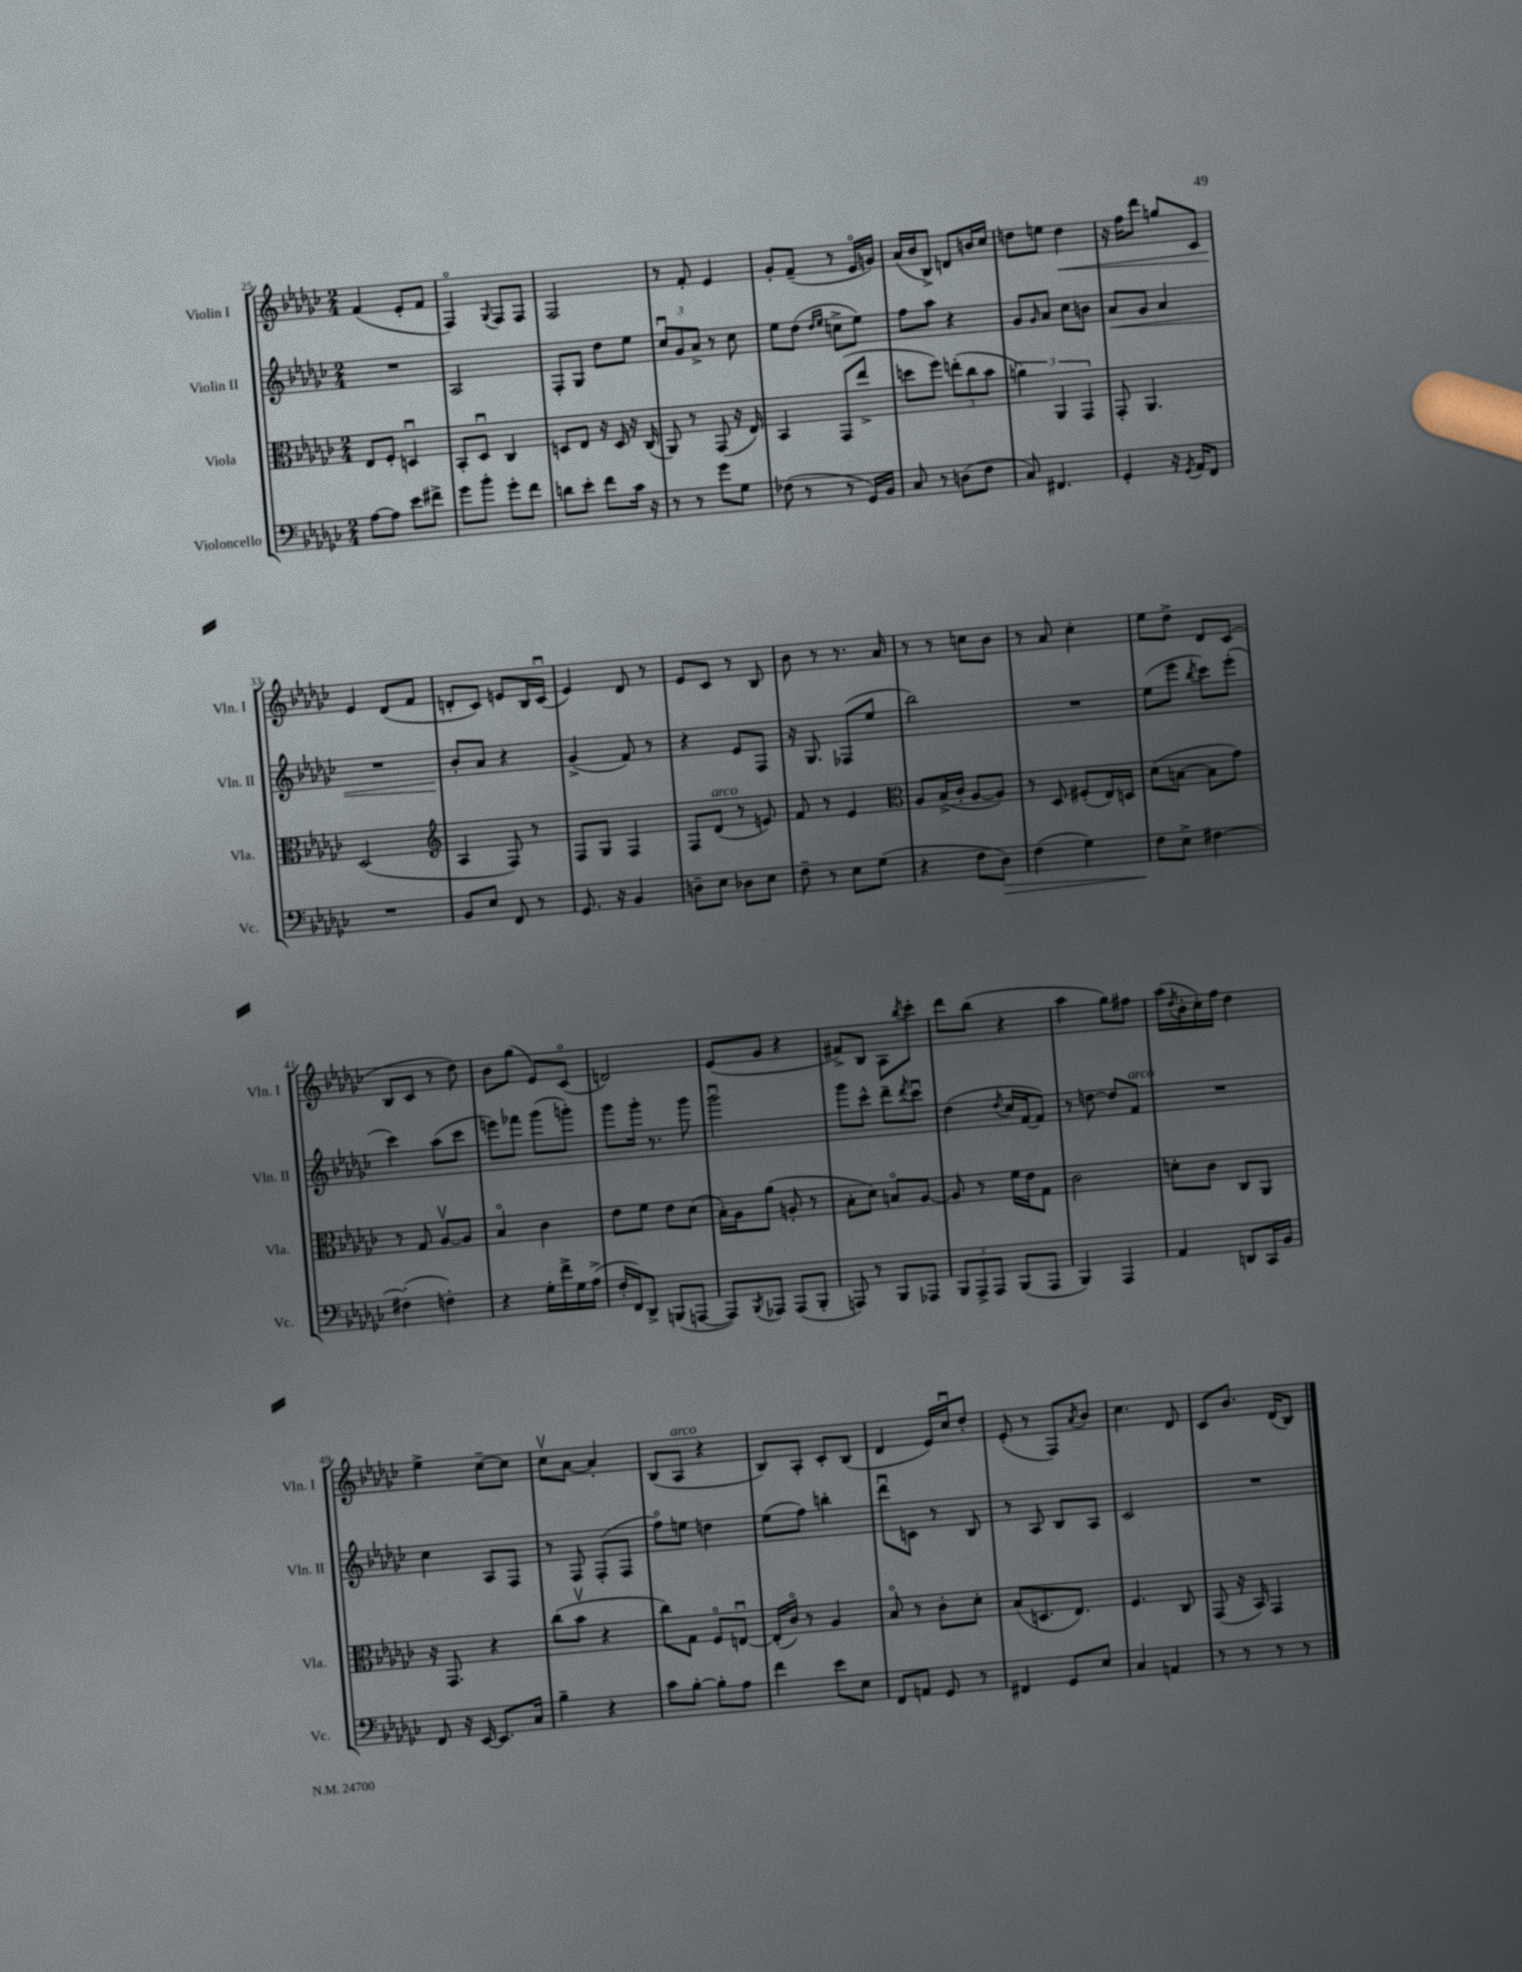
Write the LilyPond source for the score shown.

<<
\new StaffGroup <<
\new Staff = "s0" \with { instrumentName = "Violin I" shortInstrumentName = "Vln. I" } {
    \clef treble \key ges \major \numericTimeSignature \time 2/4
    f'4( ees'8-. f'8 |
    f4\flageolet) \appoggiatura { ges8 } f8 f8 |
    f2 |
    r8 f'8-. ees'4 |
    ges'8-. f'8--( r8 ees'16\flageolet g'16) |
    aes'16( bes'16 bes8->) d'8 b'16 ces''16 |
    d''8 e''8 d''4\< |
    r16 f''16 des'''8 g''8 ces'8 |
    ees'4\! des'8( f'8 |
    d'8-. ces'8) e'8 bes16 ces'16\downbow( |
    ees'4) des'8 r8 |
    ees'8 ces'8 r8 bes8 |
    bes'8 r8 r8. aes'16 |
    r8 r8 c''8 bes'8 |
    r8 aes'8 ces''4-. |
    ees''8 des''8-> des'8 ces'8( |
    bes8 ces'8 r8 des''8) |
    bes'8 ges''8( ees'8) ces'8\flageolet( |
    d'2) |
    ees'8( ges'8 r4 |
    fis'8->) bes8 aes8 \acciaccatura { bes''8 } ces'''8-. |
    des'''8 bes''8( r4 |
    aes''4 ges''8) fis''8 |
    aes''16( \acciaccatura { des''8 } bes'16-. ces''16-.) f''16 des''4 |
    ees''4-> ces''8~-- ces''8 |
    ces''8\upbow aes'8~ aes'4-. |
    bes8( aes8^\markup { \italic "arco" } r4 |
    bes8) aes8-. ces'8-. bes8( |
    des'4 ees'16) ces''16\downbow des''8-. |
    ees'8-.( r8 f8) \acciaccatura { aes'8 } bes'8 |
    ces''4. des'8 |
    ces'8 bes'8. des'16( bes8) \bar "|." |
}
\new Staff = "s1" \with { instrumentName = "Violin II" shortInstrumentName = "Vln. II" } {
    \clef treble \key ges \major \numericTimeSignature \time 2/4
    R2 |
    aes2 |
    f8-. ges8 des''8 ees''8 |
    \tuplet 3/2 { ces''8\downbow ges'8 aes'8-> } r8 ces''8 |
    ees''8 des''8( \grace { des''16 ees''16 } c''8-> ees''8) |
    f''8 aes''8 r4 |
    ges'8 \grace { ges'16 } aes'8 ces''8 b'8 |
    aes'8\< ges'8 aes'4 |
    R2 |
    bes'8-.\! aes'8 r4 |
    ges'4->( f'8) r8 |
    r4 ees'8 f8 |
    r16 ges8. fes8( ees''8 |
    bes''2) |
    R2 |
    ees''8( ees'''8 \acciaccatura { bes''8 } ces'''8) ees'''8-.( |
    ces'''4) aes''8( ces'''8 |
    e'''8) fes'''8 ges'''8( g'''8-.) |
    ges'''8 ges'''16-. r8. ges'''8 |
    ges'''2\downbow |
    ges'''8 ces'''8-^ des'''8-- \acciaccatura { des'''8 } ces'''8\downbow |
    des''4( \acciaccatura { des''8 } ces''16 f'16~ f'8) |
    r8 d''8~ d''8 f'8^\markup { \italic "arco" } |
    R2 |
    ces''4 aes8 f8 |
    r8 f8 f8-.( f8 |
    f''8\flageolet) e''8 d''4 |
    ees''8( f''8) b''4-. |
    des'''8\downbow c'8 r8 bes8 |
    r8 aes8 bes8 aes8 |
    ces'2 |
    R2 \bar "|." |
}
\new Staff = "s2" \with { instrumentName = "Viola" shortInstrumentName = "Vla." } {
    \clef alto \key ges \major \numericTimeSignature \time 2/4
    ees8 f8-. d4\downbow |
    bes,8-. des8\downbow ces4 |
    d8 ees8 r16 d16 r16 ces16( |
    aes,8) r8 ges,8( r16 ees16) |
    bes,4 ges,8( ees''8-> |
    d''8 f''8) \tuplet 3/2 { e''8-.( ces''8 bes'8 } |
    \tuplet 3/2 { a'4) aes,4 ges,4 } |
    ges,8-. aes,4. |
    des2( |
    \clef treble aes4 f8) r8 |
    f8 ges8 f4 |
    f8 des'8^\markup { \italic "arco" }( r8 e'8) |
    f'8 r8 ees'4 |
    \clef alto aes8 bes16->( ces'16-. aes8~ aes8) |
    r8 des8 fis8-.( ees16) d16 |
    des'8( b8~ b8 ges'8) |
    r8 ges8 aes8~\upbow aes8 |
    bes4\flageolet ces'4 |
    ees'8 f'8 ees'8 des'8( |
    bes16-.) aes16 aes'8( a8-. r8 |
    bes8-. des'8) b8\flageolet aes8~ |
    aes8 r8 f'16 ees'16 ges8 |
    ces'2 |
    d'8-. ces'8 ces8 aes,8 |
    r16 ges,8. r4 |
    ces''8( bes'8\upbow r4 |
    ces''8) ges8 f8\flageolet e8~\downbow |
    e16-.( ces'16\flageolet) r8 aes4 |
    bes8\flageolet r8 ces'8-. des'8-. |
    bes8( d8. ees8.) |
    f4. ces8 |
    ges,8( r16 bes,16) ges,4 \bar "|." |
}
\new Staff = "s3" \with { instrumentName = "Violoncello" shortInstrumentName = "Vc." } {
    \clef bass \key ges \major \numericTimeSignature \time 2/4
    aes8~ aes8 ees'8 fis'8-> |
    ges'8 bes'8-. ges'8-. f'8 |
    d'8 ees'8-. f'8 ces'16 r16 |
    r8 r8 ges'8 ges8 |
    fes8( r8 r8 ges,16) bes,16 |
    ces8 r8 d8( f8 |
    ces8) fis,4. |
    ges,4-. r16 \acciaccatura { ges,8 } aes,16 f,8 |
    R2 |
    bes,8 ees8 f,8 r8 |
    ges,8. r16 bes,4 |
    d8-- ees8 des8 ees8 |
    f8-- r8 ees8 ges8( |
    r4 f8 des8\>) |
    f4( ges4) |
    f8\! ees8-> fis4~ |
    fis4-.( f4-.) |
    r4 ges16-. f'16-> ges16 aes16->( |
    f16-. f,16) des,8-> b,,8( a,,8~ |
    a,,8) \acciaccatura { bes,,8 } aes,,8 aes,,8( bes,,8-. |
    a,,8) r8 bes,,8 aes,,8 |
    \tuplet 3/2 { bes,,8 aes,,8-> aes,,8 } bes,,8( aes,,8 |
    bes,,4) aes,,4 |
    aes,4 d,8 ces,16 bes,16 |
    f,8 r16 ees,16~ ees,8. ces16 |
    bes4-- r4 |
    ces'8 bes8~-. bes8-. aes8 |
    f'4 ees'8 ees8 |
    f,8 a,8 ges,8 r8 |
    fis,4 ges,8 ees8 |
    ces4 a,4 |
    r8 r8 r8 r8 \bar "|." |
}
>>
>>
\layout { \context { \Score currentBarNumber = #25 } }
